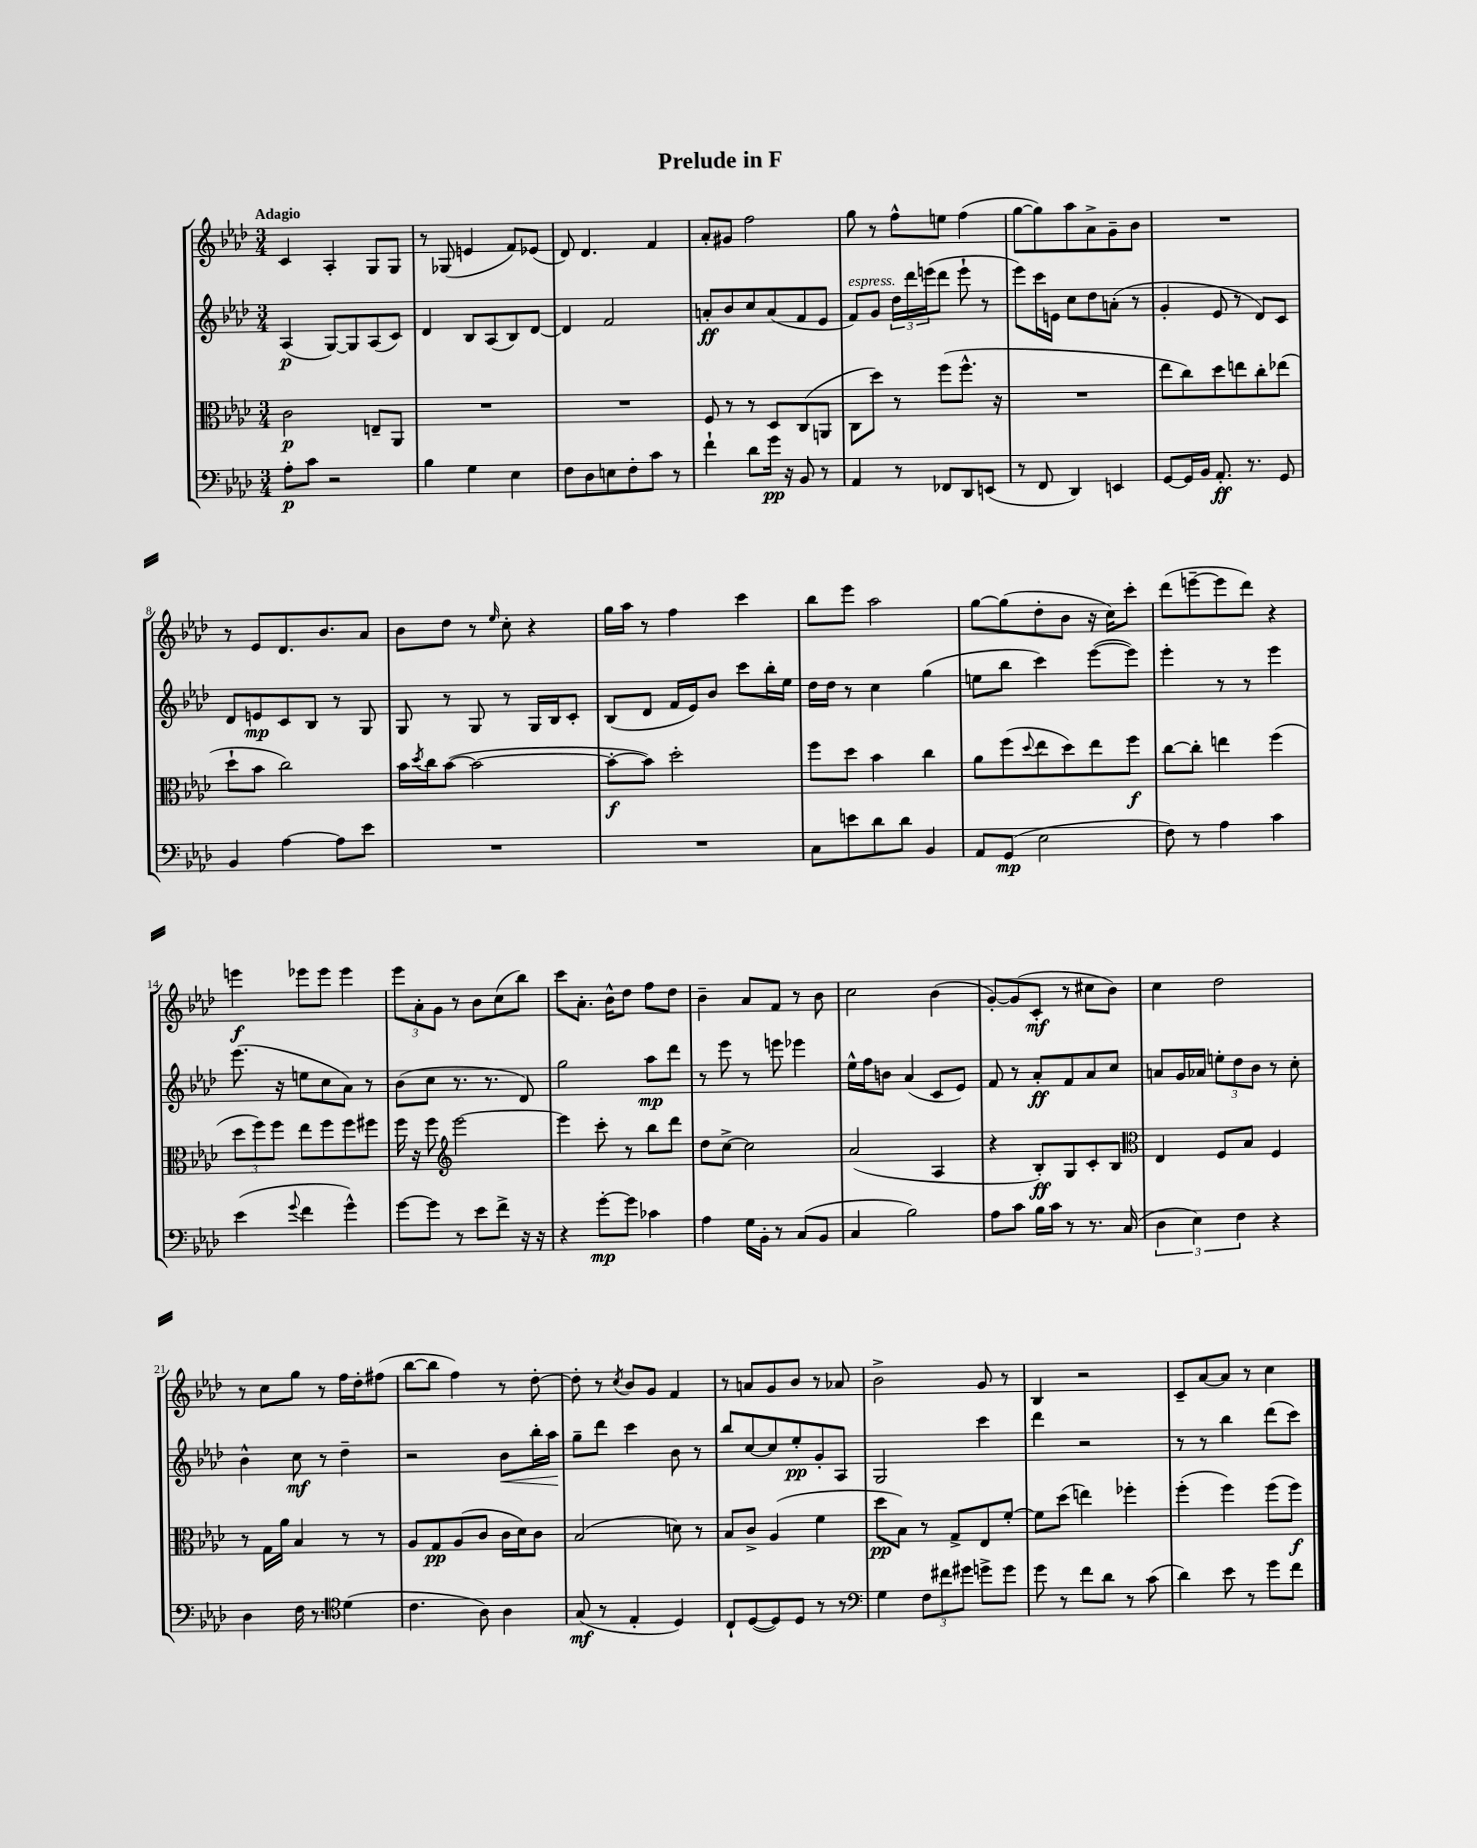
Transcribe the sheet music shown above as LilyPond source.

\header { title = "Prelude in F" }
<<
\new StaffGroup <<
\new Staff = "s0" {
    \clef treble \key aes \major \numericTimeSignature \time 3/4 \tempo "Adagio"
    c'4 aes4-. g8 g8 |
    r8 ges8( e'4 f'8) ees'8( |
    des'8) des'4. f'4 |
    aes'8-. gis'8 f''2 |
    g''8 r8 f''8-^ e''8 f''4( |
    g''8~ g''8) aes''8 aes'8-> g'8-- bes'8 |
    R2. |
    r8 ees'8 des'8. bes'8. aes'8 |
    bes'8 des''8 r8 \grace { ees''16 } c''8-. r4 |
    g''16 aes''16 r8 f''4 c'''4 |
    bes''8 ees'''8 aes''2 |
    g''8~ g''8( des''8-. bes'8 r16 c''16) c'''8-. |
    des'''8( e'''8~-- e'''8 des'''8) r4 |
    e'''4\f ees'''8 ees'''8 ees'''4 |
    \tuplet 3/2 { ees'''8 aes'8-. g'8 } r8 bes'8 c''8( bes''8) |
    c'''8 aes'8.-. bes'16-^ des''8 f''8 des''8 |
    bes'4-- aes'8 f'8 r8 bes'8 |
    c''2 bes'4( |
    g'8~-.) g'8( c'8-.\mf r8 cis''8 bes'8) |
    c''4 des''2 |
    r8 c''8 g''8 r8 f''16 des''16-. fis''8( |
    bes''8~ bes''8 f''4) r8 des''8~-. |
    des''8-. r8 \acciaccatura { c''8 } bes'8 g'8 f'4 |
    r8 a'8 g'8 bes'8 r8 aes'8 |
    bes'2-> g'8 r8 |
    bes4 r2 |
    c'8-- aes'8~ aes'8 r8 c''4 \bar "|." |
}
\new Staff = "s1" {
    \clef treble \key aes \major \numericTimeSignature \time 3/4
    aes4\p( g8~) g8 aes8( c'8) |
    des'4 bes8 aes8( bes8) des'8~ |
    des'4 f'2 |
    a'8-.\ff bes'8 c''8 a'8( f'8 ees'8 |
    f'8^\markup { \italic "espress." }) g'8 \tuplet 3/2 { des''16 des'''16 e'''16( } des'''8 e'''8-! r8 |
    ees'''8) c'''16 e'16 c''8 des''8 a'8-.( r8 |
    g'4-. ees'8 r8 des'8) c'8 |
    des'8 e'8\mp c'8 bes8 r8 g8 |
    g8 r8 g8 r8 g16 bes16 c'8-. |
    bes8( des'8 f'16 ees'16) bes'8 c'''8 bes''16-. ees''16 |
    des''16 des''16 r8 c''4 g''4( |
    e''8 bes''8 c'''4) ees'''8~( ees'''8) |
    ees'''4-. r8 r8 ees'''4 |
    ees'''8.( r16 e''8 c''8 aes'8) r8 |
    bes'8( c''8 r8. r8. des'8) |
    g''2 aes''8\mp des'''8 |
    r8 ees'''8 r8 e'''8 ees'''4 |
    ees''16-^ f''16 b'8 aes'4( c'8 ees'8) |
    f'8 r8 aes'8-.\ff f'8 aes'8 c''8 |
    a'8 g'16 aes'16 \tuplet 3/2 { e''8-. des''8 bes'8 } r8 c''8-. |
    bes'4-^ c''8\mf r8 des''4-- |
    r2 bes'8\< bes''16-. aes''16\! |
    g''8-- des'''8 c'''4 bes'8 r8 |
    bes''8 c''8~ c''8 ees''8-.\pp g'8-. aes8 |
    g2 c'''4 |
    des'''4 r2 |
    r8 r8 bes''4 des'''8( c'''8) \bar "|." |
}
\new Staff = "s2" {
    \clef alto \key aes \major \numericTimeSignature \time 3/4
    c'2\p e8-- aes,8 |
    R2. |
    R2. |
    f8 r8 r8 des8 c8( a,8 |
    c8 des''8) r8 f''8( f''8.-^ r16 |
    R2. |
    ees''8 c''8) des''8 e''8 c''8-. ees''8( |
    des''8-! bes'8 c''2) |
    bes'16 \acciaccatura { des''8 } c''16 bes'8~( bes'2~ |
    bes'8~-.\f bes'8) des''2-. |
    f''8 des''8 bes'4 c''4 |
    aes'8 f''8( \appoggiatura { des''8 } ees''8 des''8) ees''8 f''8\f |
    c''8~ c''8-. e''4 f''4( |
    \tuplet 3/2 { des''8 f''8) f''8 } ees''8 f''8 f''8 fis''8 |
    f''16 r16 f''8 \clef treble ees'''2~ |
    ees'''4 c'''8-. r8 bes''8 des'''8 |
    des''8 c''8~-> c''2 |
    aes'2( aes4 |
    r4 bes8-.\ff) g8 c'8-. bes8 |
    \clef alto ees4 f8 bes8 f4 |
    r8 g16 aes'16 bes4 r8 r8 |
    aes8 g8\pp aes8( c'8 c'16 des'16) c'8 |
    bes2( d'8) r8 |
    bes8 c'8-> aes4( f'4 |
    des''8\pp bes8) r8 g8-> ees8 f'8~-. |
    f'8 des''8( e''4) fes''4-. |
    f''4-.( f''4) f''8( f''8\f) \bar "|." |
}
\new Staff = "s3" {
    \clef bass \key aes \major \numericTimeSignature \time 3/4
    aes8-.\p c'8 r2 |
    bes4 g4 ees4 |
    f8 des8 e8 f8-. c'8 r8 |
    f'4-! des'8 g'16\pp r16 bes,8 r8 |
    aes,4 r8 fes,8 des,8 e,8( |
    r8 f,8 des,4) e,4 |
    g,8~ g,16 bes,16 aes,8.-.\ff r8. g,8 |
    bes,4 aes4~ aes8 ees'8 |
    R2. |
    R2. |
    c8 e'8 des'8 des'8 bes,4 |
    aes,8 g,8\mp( ees2 |
    f8) r8 aes4 c'4 |
    ees'4( \appoggiatura { g'8 } f'4 g'4-^) |
    g'8~ g'8 r8 ees'8 f'8-> r16 r16 |
    r4 g'8~-.\mp g'8 ces'4 |
    aes4 g16 bes,16-. r8 c8( bes,8 |
    c4 bes2) |
    aes8 c'8 bes16 c'16 r8 r8. c16( |
    \tuplet 3/2 { des4 ees4) f4 } r4 |
    des4 f16 r8. \clef tenor des'4( |
    c'4. aes8) aes4 |
    g8\mf( r8 ees4-. des4) |
    c8-! des8~( des8) des8 r8 r8 |
    \clef bass g4 \tuplet 3/2 { f8 fis'8 gis'8 } g'8-> g'8 |
    g'8 r8 f'8 des'8 r8 c'8( |
    des'4) ees'8 r8 g'8 f'8 \bar "|." |
}
>>
>>
